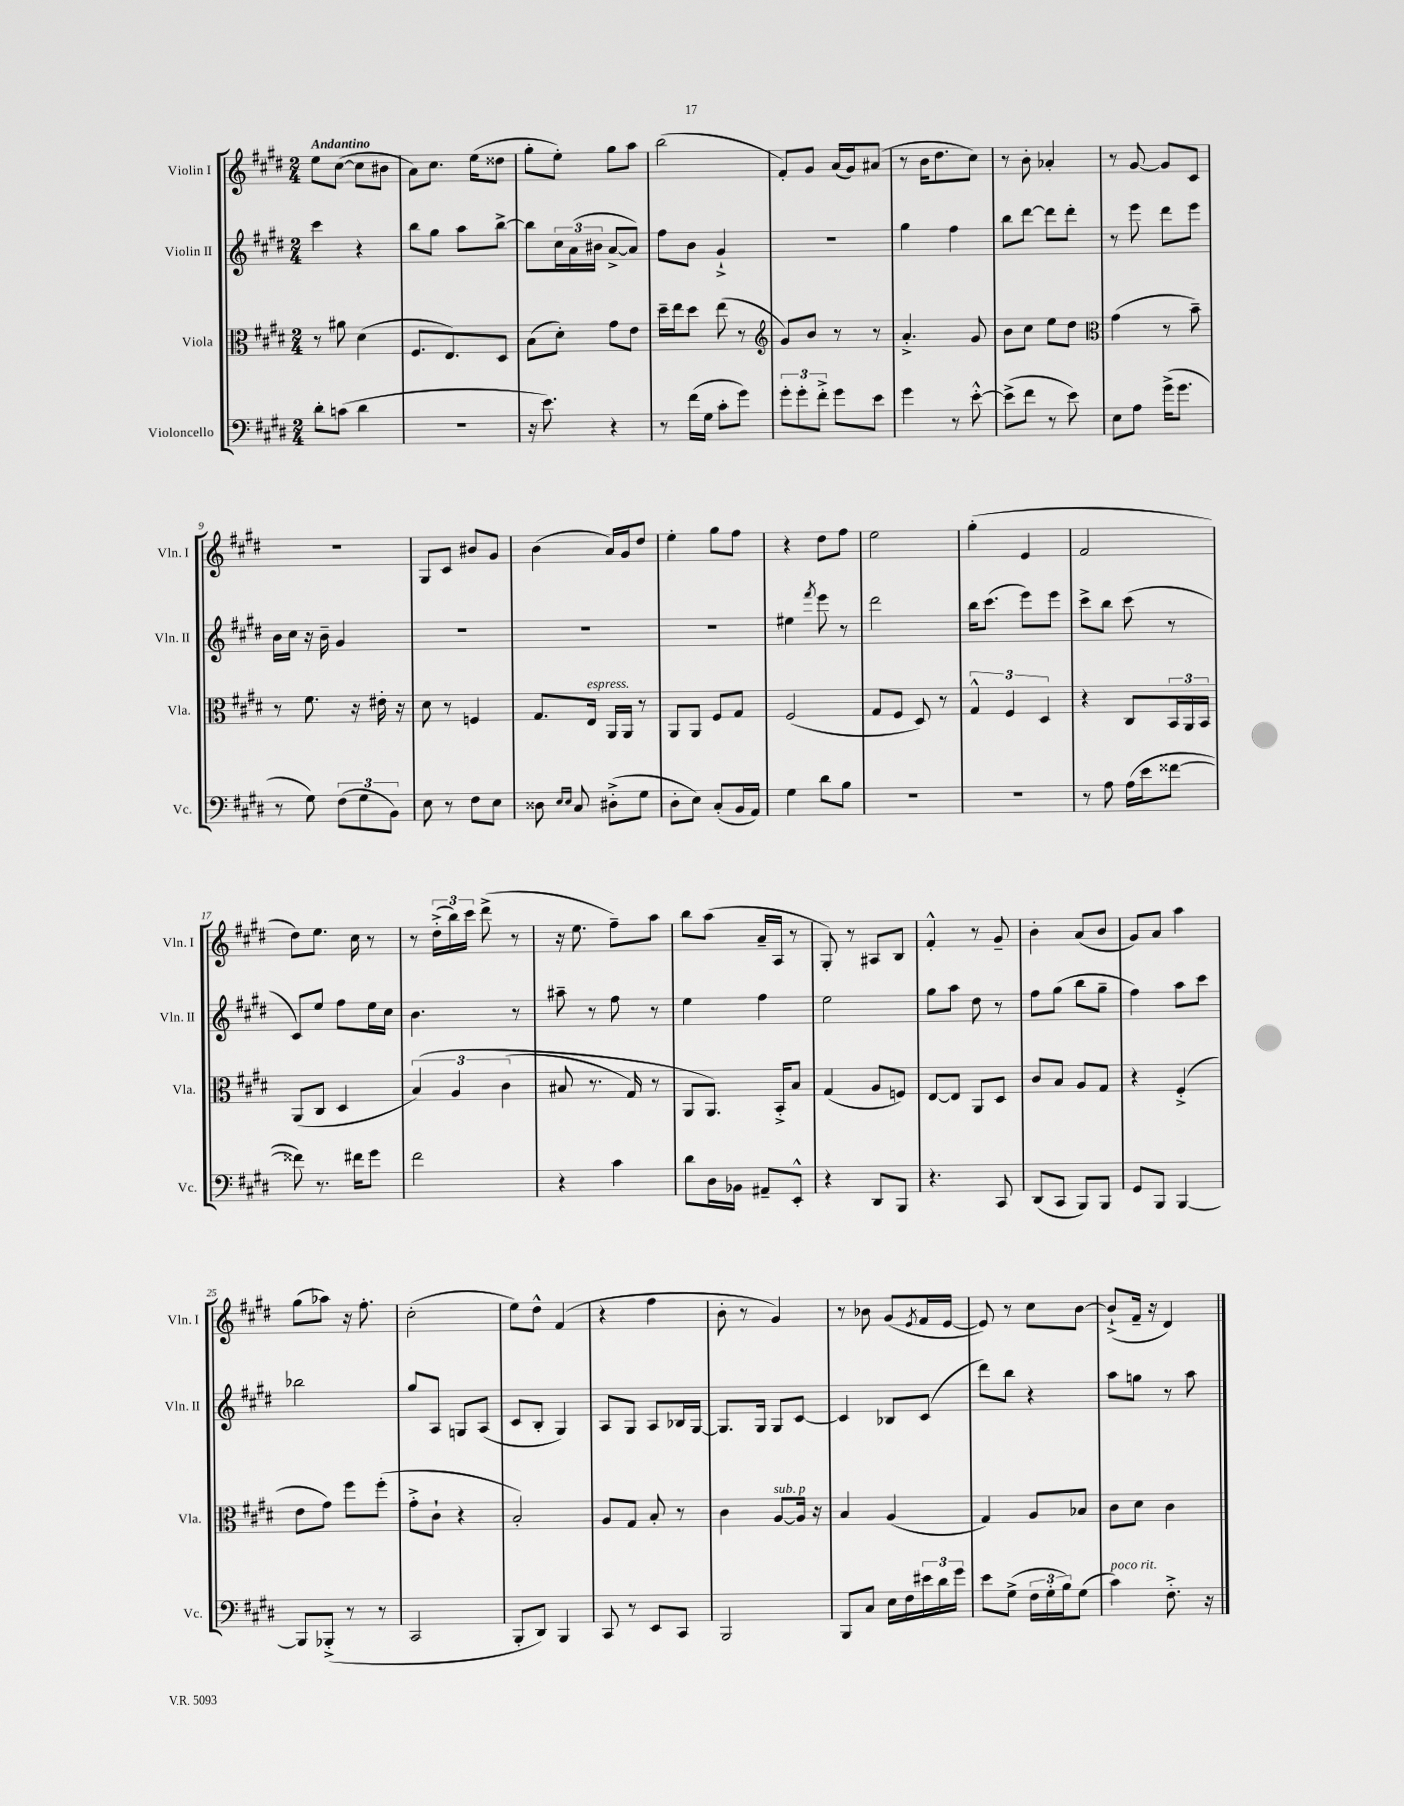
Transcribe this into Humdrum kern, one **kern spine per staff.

**kern	**kern	**kern	**kern
*part4	*part3	*part2	*part1
*staff4	*staff3	*staff2	*staff1
*I"Violoncello	*I"Viola	*I"Violin II	*I"Violin I
*I'Vc.	*I'Vla.	*I'Vln. II	*I'Vln. I
*clefF4	*clefC3	*clefG2	*clefG2
*k[f#c#g#d#]	*k[f#c#g#d#]	*k[f#c#g#d#]	*k[f#c#g#d#]
*M2/4	*M2/4	*M2/4	*M2/4
=1	=1	=1	=1
!	!	!	!LO:TX:a:B:t=Andantino
8d#'\L	8r	4ccc#\	8ee\L
(8cn\J	8a#X\	.	([8cc#\J
4d#\	(4d#\	4r	8cc#\L]
.	.	.	8b#X\J
=2	=2	=2	=2
2r	8.F#/L	8bb\L	8a\L)
.	.	8gg#\J	8.cc#\J
.	8.E/)	.	.
.	.	8aa\L	.
.	.	.	(16ee\KL
.	8D#/J	[8bb^\J	8dd##X\J
=3	=3	=3	=3
16r	(8B\L	8bb\L]	8gg#'\L
8.e\)	.	.	.
.	8d#'\J)	24cc#\L	8ee'\J)
.	.	(24a\	.
.	.	24b#X\JJ	.
4r	8g#\L	[8a^/L	8gg#\L
.	8e\J	8a/J])	8aa\J
=4	=4	=4	=4
8r	16dd#~\LL	8ff#\L	(2bb\
.	16ee\J	.	.
(16f#\LL	8dd#\J	8b\J	.
16G#\JJ	.	.	.
8c#'\L	(8ee\	4g#`^/	.
8g#\J)	8r	.	.
=5	=5	=5	=5
*	*clefG2	*	*
12g#'\L	8g#/L)	2r	8f#'/L)
12g#'\	.	.	.
.	8b/J	.	8g#/J
12f#'^\J	.	.	.
8g#\L	8r	.	(16a/LL
.	.	.	16g#/J)
8e\J	8r	.	(8a#X/J
=6	=6	=6	=6
4g#\	4.a'^/	4gg#\	8r
.	.	.	16b\KL
.	.	.	8.dd#\
8r	.	4ff#\	.
[8e'^^\	8g#/	.	8cc#\J)
=7	=7	=7	=7
(8e^\L]	8b\L	8bb\L	8r
8f#\J	8cc#\J	[8ddd#\J	8b'\
8r	8ee\L	8ddd#\L]	4a-X'/
8e\)	8dd#\J	8ddd#'\J	.
=8	=8	=8	=8
*	*clefC3	*	*
8E\L	(4g#\	8r	8r
8A\J	.	8eee\	[8g#/
(16g#^\KL	8r	8ddd#\L	8g#/L]
8.g#\J	.	.	.
.	8b~\)	8eee\J	8c#/J
!!LO:LB:g=z
=9	=9	=9	=9
8r	8r	16b\LL	2r
.	.	16cc#\JJ	.
8G#\)	8.f#\	16r	.
.	.	16b~\	.
(12F#\L	.	4g#/	.
.	16r	.	.
12G#\	.	.	.
.	16e#X'\	.	.
12BB\J)	.	.	.
.	16r	.	.
=10	=10	=10	=10
8E\	8d#\	2r	8G#/L
8r	8r	.	8c#/J
8F#\L	4Fn/	.	8b#X/L
8E\J	.	.	8g#/J
=11	=11	=11	=11
8D##X\	8.G#/L	2r	(4b\
16qqE/LL	.	.	.
16qqE/JJ	.	.	.
8C#/	.	.	.
!	!LO:TX:a:i:t=espress.	!	!
.	16E/Jk	.	.
(8D#X'^\L	16AA/LL	.	16a/LL)
.	16AA/JJ	.	16g#/J
8G#\J	8r	.	8dd#/J
=12	=12	=12	=12
8D#'\L	8AA/L	2r	4ee'\
8E\J)	8AA/J	.	.
(8C#'/L	8F#/L	.	8gg#\L
16BB/L	8G#/J	.	8ff#\J
16AA/JJ)	.	.	.
=13	=13	=13	=13
4G#\	(2F#/	4ee#X\	4r
.	.	8qfff#/	.
8d#\L	.	8eee\	8dd#\L
8B\J	.	8r	8ff#\J
=14	=14	=14	=14
2r	8G#/L	2ddd#\	2ee\
.	8F#/J	.	.
.	8D#/)	.	.
.	8r	.	.
=15	=15	=15	=15
2r	6G#^^/	16bb\KL	(4gg#'\
.	.	(8.ccc#\J	.
.	6F#/	.	.
.	.	8eee\L)	4e/
.	6D#/	.	.
.	.	8eee\J	.
=16	=16	=16	=16
8r	4r	8ccc#^\L	2f#/
8A\	.	8bb\J	.
(16A\LL	8C#/L	(8ccc#\	.
16e\J	.	.	.
[8f##X\J	24BB/L	8r	.
.	24AA/	.	.
.	24BB/JJ	.	.
!!LO:LB:g=z
=17	=17	=17	=17
8f##X\])	(8AA/L	8c#/L)	8dd#\L)
8.r	8C#/J	8ee/J	8.ee\J
.	4D#/	8ff#\L	.
16f#X\KL	.	.	16cc#\
8g#\J	.	16ee\L	8r
.	.	16cc#\JJ	.
=18	=18	=18	=18
2f#\	(6B/)	4.b\	8r
.	.	.	(24dd#'^\LL
.	6A/	.	24bb\)
.	.	.	24ccc#\JJ
.	.	.	(8ddd#^\
.	(6c#\	.	.
.	.	8r	8r
=19	=19	=19	=19
4r	8B#X/	8aa#X~\	16r
.	.	.	8.ee\
.	8.r	8r	.
4c#\	.	8ff#\	8ff#~\L)
.	16G#/)	.	.
.	8r	8r	8aa\J
=20	=20	=20	=20
8d#\L	8AA/L	4ee\	8bb\L
16D#\L	8.AA/J)	.	(8aa\J
16BB-X\JJ	.	.	.
8AA#X~/L	.	4ff#\	16a~/LL
.	16BB'^/KL	.	16A/JJ
8EE'^^/J	8B/J	.	8r
=21	=21	=21	=21
4r	(4G#/	2ee\	8G#'/)
.	.	.	8r
8DD#/L	8A/L	.	8A#X/L
8BBB/J	8Fn/J)	.	8B/J
=22	=22	=22	=22
4.r	[8E/L	8gg#\L	4f#'^^/
.	8E/J]	8aa\J	.
.	8AA/L	8dd#\	8r
8CC#/	8D#/J	8r	8g#~/
=23	=23	=23	=23
(8DD#/L	8c#/L	8ff#\L	4b'\
8CC#/J	8B/J	(8gg#\J	.
8BBB/L)	8A/L	8bb\L	(8a/L
8BBB/J	8G#/J	8gg#~\J	8b/J
=24	=24	=24	=24
8GG#/L	4r	4ff#\)	8g#/L)
8BBB/J	.	.	8a/J
[4BBB/	(4F#'^/	8aa\L	4aa\
.	.	8ccc#\J	.
!!LO:LB:g=z
=25	=25	=25	=25
8BBB/L]	8e\L	2bb-X\	(8gg#\L
(8BBB-X'^/J	8g#\J)	.	8aa-X\J)
8r	8ff#\L	.	16r
.	.	.	8.ff#'\
8r	(8ff#'\J	.	.
=26	=26	=26	=26
2CC#/	8g#'^\L	8gg#/L	(2cc#'\
.	8c#`\J	8A/J	.
.	4r	8Gn/L	.
.	.	(8A/J	.
=27	=27	=27	=27
8BBB'/L	2B'/)	8c#/L	8ee\L)
8DD#/J)	.	8B'/J	8dd#^^\J
4BBB/	.	4G#/)	(4f#/
=28	=28	=28	=28
8CC#/	8A/L	8A/L	4r
8r	8G#/J	8G#/J	.
8EE/L	8B'/	8A/L	4ff#\
8CC#/J	8r	16B-X/L	.
.	.	[16G#/JJ	.
=29	=29	=29	=29
2BBB/	4c#\	8.G#/L]	8b'\
.	.	.	8r
.	.	16G#/Jk	.
!	!LO:TX:a:i:t=sub. p	!	!
.	[8A/L	8G#/L	4g#/)
.	16A/Jk]	[8c#/J	.
.	16r	.	.
=30	=30	=30	=30
8BBB/L	4B/	4c#/]	8r
8C#/J	.	.	8b-X\
16E\LL	(4A/	8B-X/L	(8g#/L
16F#\	.	.	.
.	.	.	8qe/
24e#X\	.	(8c#/J	16f#/L
24d#\	.	.	.
.	.	.	[16e/JJ
24g#\JJ	.	.	.
=31	=31	=31	=31
8e\L	4G#/)	8ddd#\L)	8e/])
(8G#^\J	.	8bb\J	8r
24F#\LL	8A/L	4r	8cc#\L
24G#'\	.	.	.
24B\J)	.	.	.
(8G#\J	8B-X/J	.	[8b\J
=32	=32	=32	=32
!LO:TX:a:i:t=poco rit.	!	!	!
4c#\)	8c#\L	8aa\L	(8b`^/L]
.	8d#\J	8ggn\J	16f#~/Jk
.	.	.	16r
8.F#'^\	4c#\	8r	4d#/)
.	.	8aa\	.
16r	.	.	.
==	==	==	==
*-	*-	*-	*-
